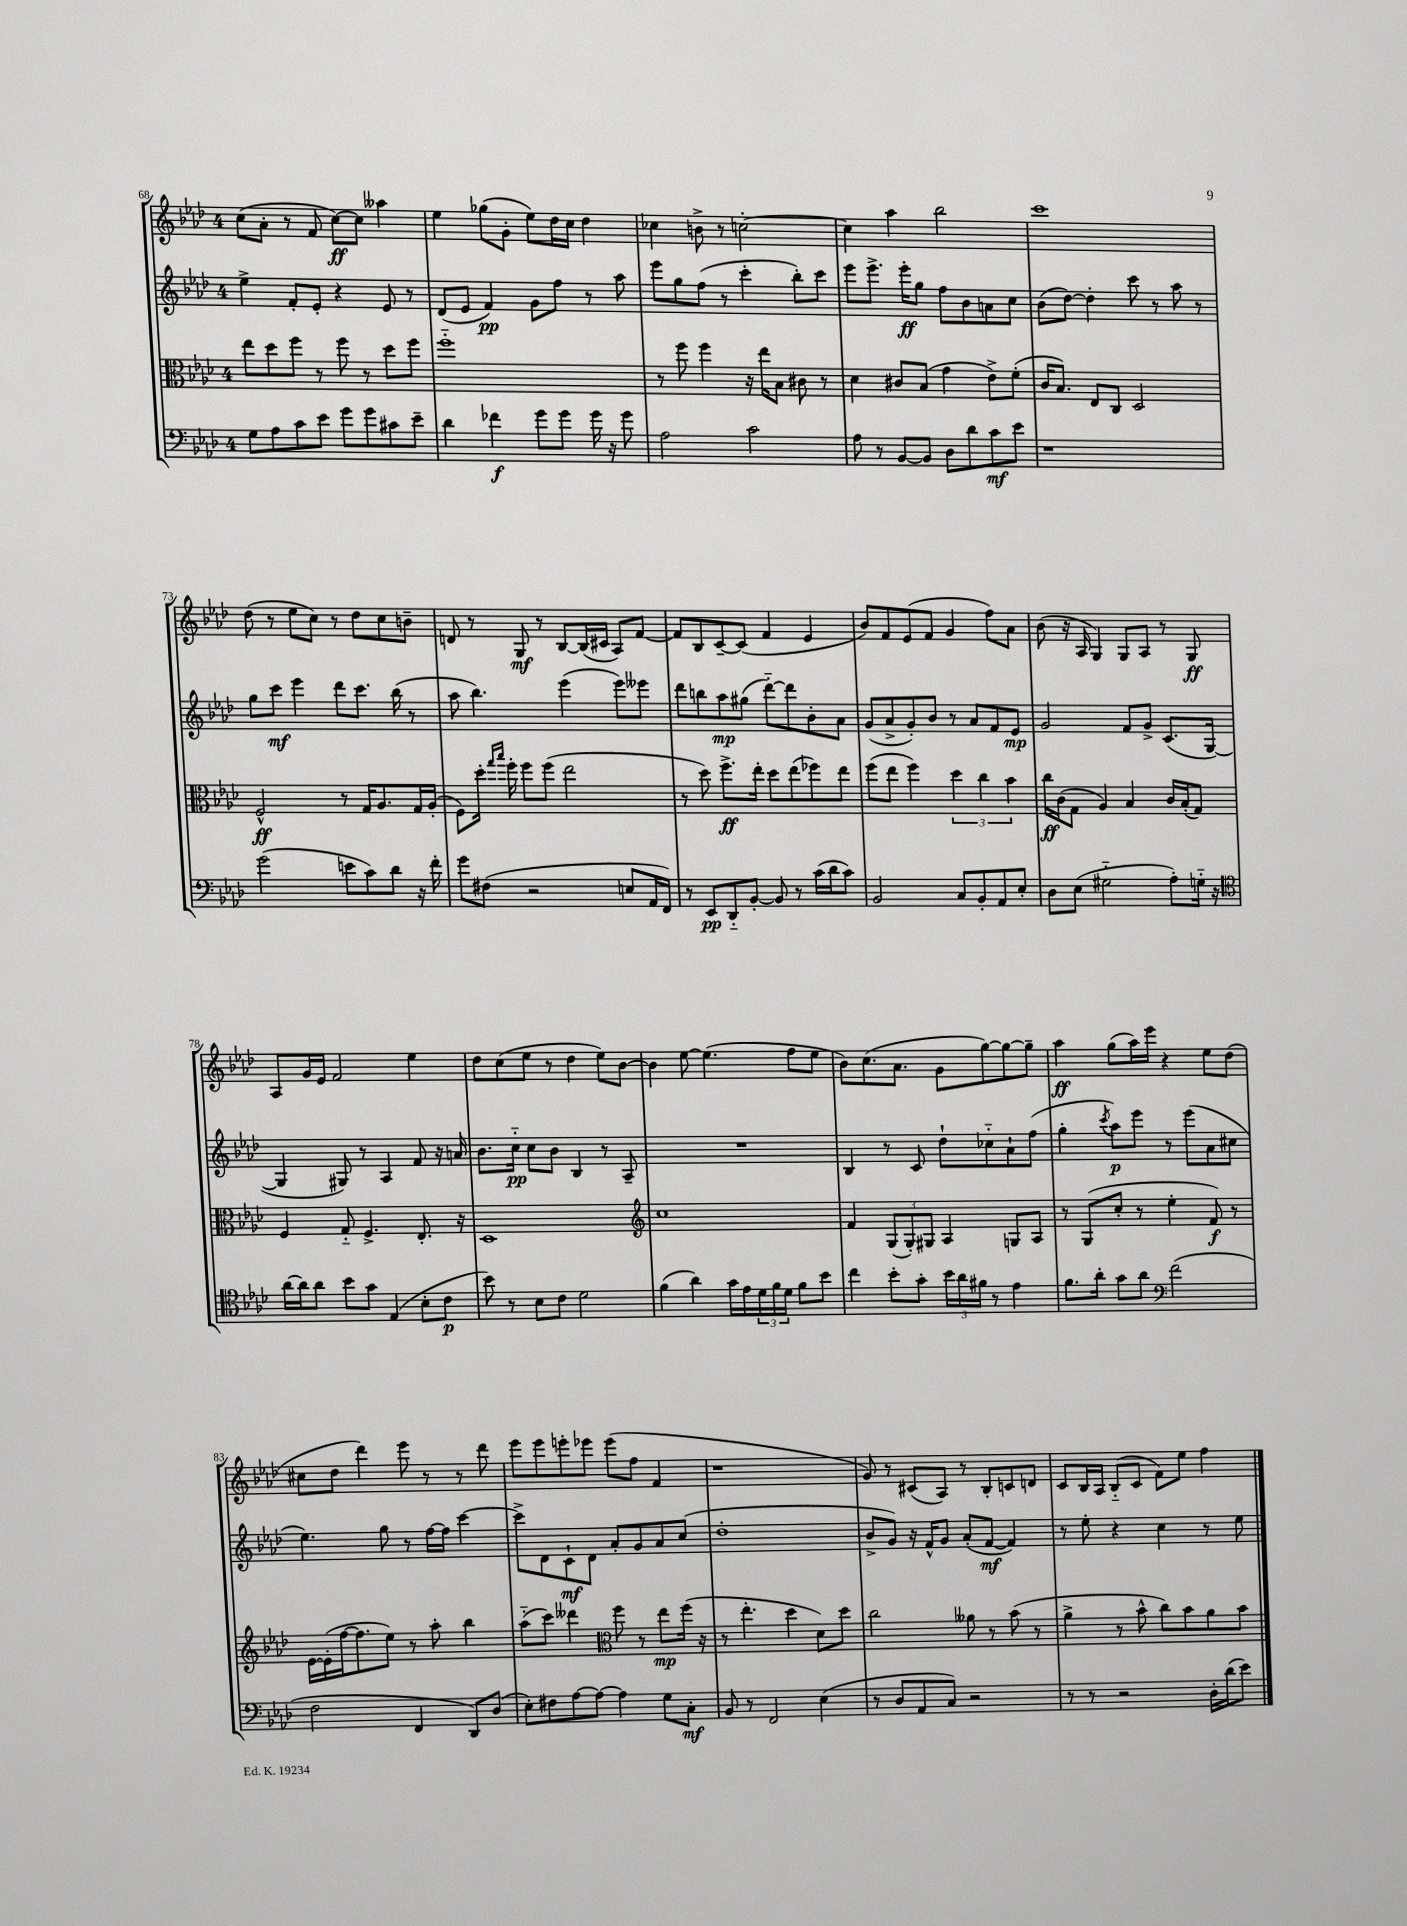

**kern	**dynam	**kern	**dynam	**kern	**dynam	**kern	**dynam
*part4	*part4	*part3	*part3	*part2	*part2	*part1	*part1
*staff4	*staff4	*staff3	*staff3	*staff2	*staff2	*staff1	*staff1
*clefF4	*	*clefC3	*	*clefG2	*	*clefG2	*
*k[b-e-a-d-]	*	*k[b-e-a-d-]	*	*k[b-e-a-d-]	*	*k[b-e-a-d-]	*
*M4/4	*	*M4/4	*	*M4/4	*	*M4/4	*
=68	=68	=68	=68	=68	=68	=68	=68
8G\L	.	8ee-\L	.	4ee-^\	.	(8cc\L	.
8A-\	.	8dd-\	.	.	.	8a-'\J	.
8c\	.	8ff\J	.	8f'/L	.	8r	.
8e-\J	.	8r	.	8e-'/J	.	8f/	.
8g\L	.	8ff\	.	4r	.	[8cc\L)	ff
8g\	.	8r	.	.	.	8cc\J]	.
8c#X\	.	8dd-\L	.	8e-/	.	4aa--X\	.
8e-~\J	.	8ff\J	.	8r	.	.	.
=69	=69	=69	=69	=69	=69	=69	=69
4d-\	.	1ff	.	(8d-/L	.	4ee-\	.
.	.	.	.	8e-/J	.	.	.
4f-X\	f	.	.	4f/)	pp	(8gg-X\L	.
.	.	.	.	.	.	8g'\J	.
8g\L	.	.	.	8g\L	.	8ee-\L)	.
8g\J	.	.	.	8ff\J	.	16dd-\L	.
.	.	.	.	.	.	16cc\JJ	.
16g\	.	.	.	8r	.	4dd-\	.
16r	.	.	.	.	.	.	.
8g\	.	.	.	8aa-\	.	.	.
=70	=70	=70	=70	=70	=70	=70	=70
2A-\	.	8r	.	8eee-\L	.	4cc-X\	.
.	.	8ff\	.	8gg\	.	.	.
.	.	4ff\	.	(8ff\J	.	8bn^\	.
.	.	.	.	8r	.	8r	.
2c\	.	16r	.	4ccc'\	.	[2ccn'\	.
.	.	16ee-\KL	.	.	.	.	.
.	.	8B-\J	.	.	.	.	.
.	.	8c#X\	.	8bb-'\L)	.	.	.
.	.	8r	.	8ccc\J	.	.	.
=71	=71	=71	=71	=71	=71	=71	=71
8A-\	.	4d-\	.	8eee-\L	.	4cc\]	.
8r	.	.	.	8.eee-^\J	.	.	.
[8BB-/L	.	8c#X/L	.	.	.	4aa-\	.
.	.	.	.	16eee-'\KL	ff	.	.
8BB-/J]	.	(8B-/J	.	8gg\J	.	.	.
8D-\L	.	4g\	.	8ff\L	.	2bb-\	.
8d-\	.	.	.	8b-\	.	.	.
8c\	mf	8e-^\L)	.	8an\	.	.	.
8e-\J	.	(8f'\J	.	8cc\J	.	.	.
=72	=72	=72	=72	=72	=72	=72	=72
1r	.	16c/KL	.	(8b-\L	.	1ccc	.
.	.	8.B-/J)	.	.	.	.	.
.	.	.	.	[8dd-\J)	.	.	.
.	.	8E-/L	.	4dd-'\]	.	.	.
.	.	8C/J	.	.	.	.	.
.	.	2D-/	.	8ccc\	.	.	.
.	.	.	.	8r	.	.	.
.	.	.	.	8aa-\	.	.	.
.	.	.	.	8r	.	.	.
!!LO:LB:g=z
=73	=73	=73	=73	=73	=73	=73	=73
(2g\	.	2F^^/	ff	8gg\L	.	(8dd-\	.
.	.	.	.	8ccc\J	mf	8r	.
.	.	.	.	4eee-\	.	8ee-\L	.
.	.	.	.	.	.	8cc\J)	.
8en\L	.	8r	.	8ddd-\L	.	8r	.
8c\)	.	16G/KL	.	8.ccc\J	.	8dd-\L	.
.	.	8.A-/	.	.	.	.	.
8d-\J	.	.	.	.	.	8cc\	.
.	.	.	.	(16bb-\	.	.	.
16r	.	16G/L	.	8r	.	8bn~\J	.
16f'\	.	(16A-'/JJ	.	.	.	.	.
=74	=74	=74	=74	=74	=74	=74	=74
8g\L	.	8F\L)	.	8aa-\	.	8dn/	.
(8F#X\J	.	16dd-'\Jk	.	4.bb-\)	.	8r	.
.	.	16qqgg/LL	.	.	.	.	.
.	.	16qqbb-/JJ	.	.	.	.	.
.	.	16ff'\	.	.	.	.	.
2r	.	8ff\L	.	.	.	8G/	mf
.	.	(8ff\J	.	.	.	8r	.
.	.	2ee-\	.	(4eee-\	.	[8B-/L	.
.	.	.	.	.	.	(16B-/L]	.
.	.	.	.	.	.	16c#X/JJ	.
8En/L	.	.	.	8eee-\L)	.	8A-/L)	.
16AA-/L	.	.	.	8eee--X\J	.	[8f/J	.
16FF/JJ)	.	.	.	.	.	.	.
=75	=75	=75	=75	=75	=75	=75	=75
8r	.	8r	.	8ddd-\L	.	8f/L]	.
8EE-/L	pp	8dd-\)	.	8bbn\	.	8B-/	.
8DD-/	.	8.ff^\L	ff	8aa-\	mp	[8c~/	.
[8BB-'/J	.	.	.	(8gg#X\J	.	(8c/J]	.
.	.	16ee-'\Jk	.	.	.	.	.
8BB-/]	.	8dd-\L	.	[8ddd-\L)	.	4f/	.
8r	.	(8ee-\	.	8ddd-\]	.	.	.
(16c\LL	.	8ff-X\)	.	8b-'\	.	4e-/	.
16d-\J	.	.	.	.	.	.	.
8c\J)	.	8ee-\J	.	8a-\J	.	.	.
=76	=76	=76	=76	=76	=76	=76	=76
2BB-/	.	(8ff\L	.	(8g/L	.	8b-/L)	.
.	.	8ee-\J	.	8a-^/	.	8f/	.
.	.	4ff\)	.	8g'/)	.	(8e-/	.
.	.	.	.	8b-/J	.	8f/J	.
8C/L	.	6dd-\	.	8r	.	4g/	.
8BB-'/	.	.	.	8a-/L	.	.	.
.	.	6cc\	.	.	.	.	.
8AA-/	.	.	.	8f/	.	8ff\L)	.
.	.	6b-\	.	.	.	.	.
8E-'/J	.	.	.	8e-/J	mp	8a-\J	.
=77	=77	=77	=77	=77	=77	=77	=77
8D-\L	.	16cc\LL	ff	2g/	.	(8b-\	.
.	.	(16c\J	.	.	.	.	.
(8E-\J	.	8G\J	.	.	.	16r	.
.	.	.	.	.	.	16A-/	.
2G#X\	.	4A-/)	.	.	.	4G/)	.
.	.	4B-/	.	8f/L	.	8G/L	.
.	.	.	.	8g^/J	.	8A-/J	.
8A-'\L)	.	16c/LL	.	(8.c/L	.	8r	.
.	.	(16B-'/J	.	.	.	.	.
16Gn\Jk	.	8G/J)	.	.	.	8G/	ff
16r	.	.	.	[16G/Jk	.	.	.
!!LO:LB:g=z
=78	=78	=78	=78	=78	=78	=78	=78
*clefC4	*	*	*	*	*	*	*
[16a-\LL	.	4F/	.	4G/]	.	8A-/L	.
16a-\J]	.	.	.	.	.	.	.
8a-\J	.	.	.	.	.	16g/L	.
.	.	.	.	.	.	16e-/JJ	.
8b-\L	.	8G/	.	8G#X/)	.	2f/	.
8g\J	.	4.F^/	.	8r	.	.	.
(4E-/	.	.	.	4A-/	.	.	.
8B-'\L	.	8.E-'/	.	8f/	.	4ee-\	.
8c\J	p	.	.	16r	.	.	.
.	.	16r	.	16an/	.	.	.
=79	=79	=79	=79	=79	=79	=79	=79
8b-\)	.	1D-	.	8.b-\L	.	8dd-\L	.
8r	.	.	.	.	.	(8cc\	.
.	.	.	.	16cc\Jk	pp	.	.
8B-\L	.	.	.	8cc\L	.	8ee-\J	.
8c\J	.	.	.	8b-\J	.	8r	.
2d-\	.	.	.	4B-/	.	4dd-\	.
.	.	.	.	8r	.	8ee-\L)	.
.	.	.	.	8A-~/	.	[8b-\J	.
=80	=80	=80	=80	=80	=80	=80	=80
*	*	*clefG2	*	*	*	*	*
(4f\	.	1cc	.	1r	.	4b-\]	.
4a-\)	.	.	.	.	.	[8ee-\	.
.	.	.	.	.	.	(4.ee-\]	.
16g\LL	.	.	.	.	.	.	.
16e-\	.	.	.	.	.	.	.
24d-\	.	.	.	.	.	.	.
24f\	.	.	.	.	.	.	.
24d-\JJ	.	.	.	.	.	.	.
8f\L	.	.	.	.	.	8ff\L	.
8b-\J	.	.	.	.	.	8ee-\J	.
=81	=81	=81	=81	=81	=81	=81	=81
4cc\	.	4f/	.	4B-/	.	8b-\L)	.
.	.	.	.	.	.	(8.cc\	.
8b-'\L	.	(12G/L	.	8r	.	.	.
.	.	.	.	.	.	8.a-\J	.
.	.	12G'/)	.	.	.	.	.
8g'\J	.	.	.	8c/	.	.	.
.	.	12G#X/J	.	.	.	.	.
24b-\LL	.	4A-/	.	8dd-`\L	.	8g\L	.
24a-\	.	.	.	.	.	.	.
24f#X\JJ	.	.	.	.	.	.	.
8r	.	.	.	8cc-X\	.	[8gg\)	.
4e-\	.	8Gn/L	.	8a-`\	.	8gg\_	.
.	.	8A-/J	.	(8ff\J	.	8gg~\J]	.
=82	=82	=82	=82	=82	=82	=82	=82
8.f\L	.	8r	.	4gg'\	.	4aa-\	ff
.	.	(8G/L	.	.	.	.	.
16a-'\Jk	.	.	.	.	.	.	.
.	.	.	.	8qccc/	.	.	.
8g\L	.	8cc'/J	.	8aa-\L)	p	(8gg\L	.
8a-\J	.	8r	.	8eee-\J	.	16aa-\L)	.
.	.	.	.	.	.	16eee-\JJ	.
*clefF4	*	*	*	*	*	*	*
(2f\	.	4ee-'\	.	8r	.	4r	.
.	.	.	.	(8eee-\L	.	.	.
.	.	8f/)	f	8a-\	.	8ee-\L	.
.	.	8r	.	8cc#X\J	.	(8dd-\J	.
!!LO:LB:g=z
=83	=83	=83	=83	=83	=83	=83	=83
2F\	.	[16e-\LL	.	4.ee-\)	.	8cc#X\L	.
.	.	(16e-'\]	.	.	.	.	.
.	.	[16ff\J	.	.	.	8dd-\J	.
.	.	8.ff\]	.	.	.	.	.
.	.	.	.	.	.	4ddd-\)	.
.	.	8ee-\J)	.	8gg\	.	.	.
4FF/	.	8r	.	8r	.	8eee-\	.
.	.	8aa-'\	.	[16ff\LL	.	8r	.
.	.	.	.	16ff\JJ]	.	.	.
8DD-/L)	.	4bb-\	.	[4ccc\	.	8r	.
(8D-/J	.	.	.	.	.	8ddd-\	.
=84	=84	=84	=84	=84	=84	=84	=84
8E-'\L)	.	(8aa-\L	.	8ccc^\L]	.	8eee-\L	.
8F#X\	.	8ccc\J)	.	8d-\	.	8eee-\	.
[8A-\	.	4ddd--X\	.	8c`\	mf	8eeen'\	.
8A-\J_	.	.	.	8d-\J	.	8eee-X\J	.
*	*	*clefC3	*	*	*	*	*
4A-\]	.	8ff\	.	8a-'/L	.	(8eee-\L	.
.	.	8r	.	8g/	.	8ff\J	.
8G\L	.	8ee-\L	mp	8a-/	.	4f/	.
8C'\J	mf	(16ff\Jk	.	(8cc/J	.	.	.
.	.	16r	.	.	.	.	.
=85	=85	=85	=85	=85	=85	=85	=85
8BB-/	.	8r	.	1dd-'	.	1r	.
8r	.	4.ee-'\	.	.	.	.	.
2FF/	.	.	.	.	.	.	.
.	.	4dd-\	.	.	.	.	.
(4E-\	.	8d-\L)	.	.	.	.	.
.	.	8dd-\J	.	.	.	.	.
=86	=86	=86	=86	=86	=86	=86	=86
8r	.	2cc\	.	8b-^/L	.	8g/)	.
8D-/L	.	.	.	8g/J)	.	8r	.
8AA-/	.	.	.	16r	.	(8c#X/L	.
.	.	.	.	16f^^/KL	.	.	.
8C/J)	.	.	.	8g/J	.	8A-/J)	.
2r	.	8a--X\	.	(8a-'/L	.	8r	.
.	.	8r	.	[8f/J	mf	8B-'/L	.
.	.	(8b-\	.	4f/])	.	8cn/	.
.	.	8r	.	.	.	8dn/J	.
=87	=87	=87	=87	=87	=87	=87	=87
8r	.	4a-^\	.	8r	.	8c/L	.
8r	.	.	.	8ee-'\	.	16B-/L	.
.	.	.	.	.	.	16A-/JJ	.
2r	.	8r	.	4r	.	(8B-/L	.
.	.	8b-^^\	.	.	.	8c/J	.
.	.	8cc\L)	.	4cc\	.	8f\L)	.
.	.	8b-\	.	.	.	8ee-\J	.
16D-'\LL	.	8a-\	.	8r	.	4ff\	.
(16d-\J	.	.	.	.	.	.	.
8e-\J)	.	8b-\J	.	8ee-\	.	.	.
==	==	==	==	==	==	==	==
*-	*-	*-	*-	*-	*-	*-	*-
